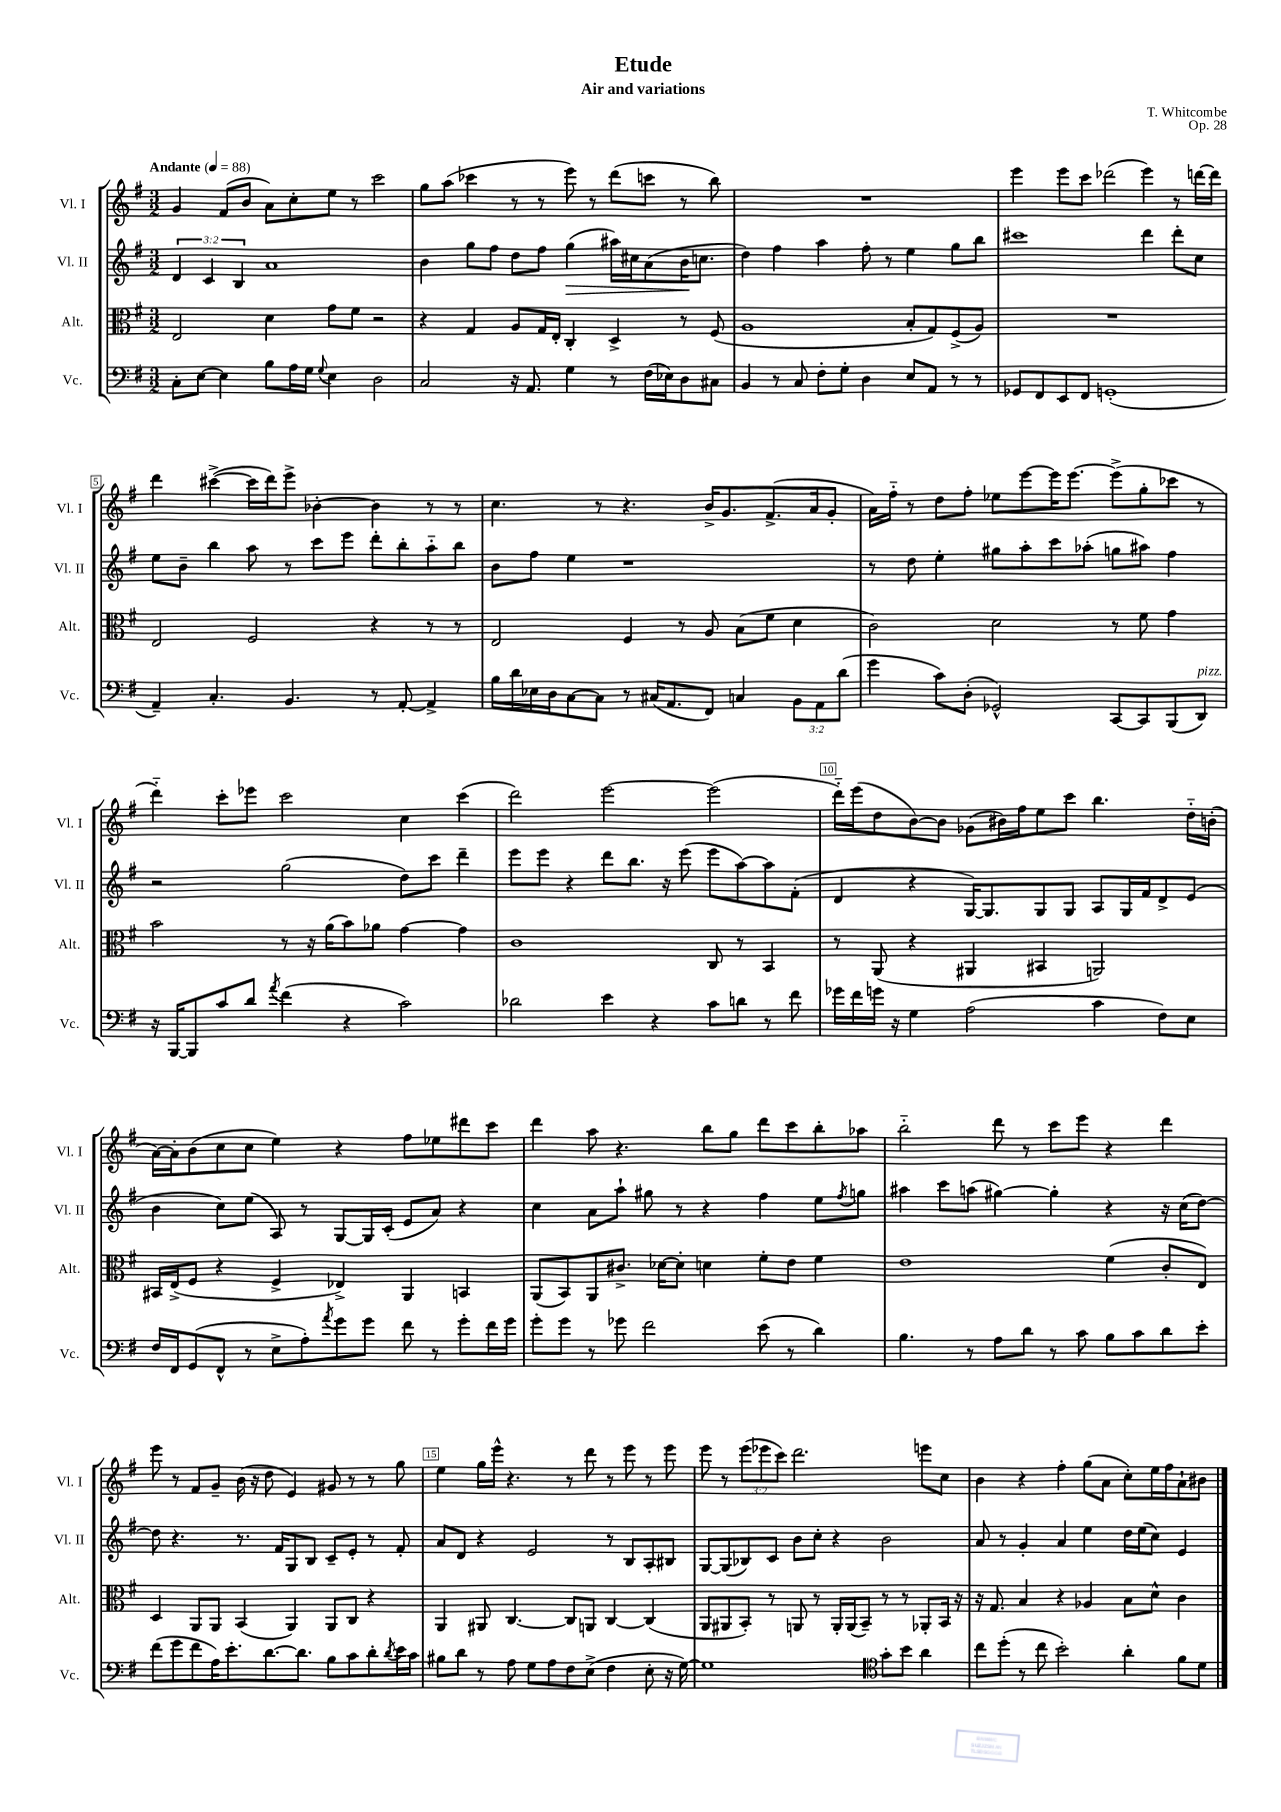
\header { title = "Etude" composer = "T. Whitcombe" subtitle = "Air and variations" opus = "Op. 28" }
<<
\new StaffGroup <<
\new Staff = "s0" \with { instrumentName = "Vl. I" shortInstrumentName = "Vl. I" } {
    \clef treble \key g \major \numericTimeSignature \time 3/2 \override Staff.TupletNumber.text = #tuplet-number::calc-fraction-text \tempo "Andante" 4 = 88
    g'4 fis'8( b'8 a'8) c''8-. e''8 r8 c'''2 |
    g''8 a''8( ces'''4 r8 r8 e'''8) r8 d'''8( c'''8 r8 b''8) |
    R1. |
    e'''4 e'''8 c'''8 des'''2( e'''4) r8 d'''16~ d'''16 |
    d'''4 cis'''4~->( cis'''16 d'''16) e'''8-> bes'4~-. bes'4 r8 r8 |
    c''4. r8 r4. b'16-> g'8. fis'8.->( a'16 g'8-. |
    a'16) fis''16-_ r8 d''8 fis''8-. ees''8 e'''8~ e'''16 e'''8.~ e'''8->( g''8-. ces'''8 r8 |
    d'''4-_) c'''8-. ees'''8 c'''2 c''4 c'''4( |
    d'''2) e'''2~ e'''2( |
    d'''16-_) e'''16( d''8 b'8~) b'8 ges'8( bis'16) fis''16 e''8 c'''8 b''4. d''16-_ b'16-.( |
    a'16~) a'16-. b'8( c''8 c''8 e''4) r4 fis''8 ees''8 dis'''8 c'''8 |
    d'''4 a''8 r4. b''8 g''8 d'''8 c'''8 b''8-. aes''8 |
    b''2-_ d'''8 r8 c'''8 e'''8 r4 d'''4 |
    e'''8 r8 fis'8 g'8-- b'16( r16 d''8 e'4) gis'8 r8 r8 g''8 |
    e''4 g''16 e'''16-^ r4. r8 d'''8 r8 e'''8 r8 e'''8 |
    e'''8 r8 \tuplet 3/2 { e'''8( ees'''8 c'''8) } d'''2. e'''8 c''8 |
    b'4 r4 fis''4-. g''8( a'8 c''8-.) e''16 fis''16 a'8-! bis'8 \bar "|." |
}
\new Staff = "s1" \with { instrumentName = "Vl. II" shortInstrumentName = "Vl. II" } {
    \clef treble \key g \major \numericTimeSignature \time 3/2 \override Staff.TupletNumber.text = #tuplet-number::calc-fraction-text
    \tuplet 3/2 { d'4 c'4 b4 } a'1 |
    b'4 g''8 fis''8 d''8 fis''8 g''4\>( ais''16) cis''16 a'8( b'16\! c''8. |
    d''4) fis''4 a''4 fis''8-. r8 e''4 g''8 b''8 |
    cis'''1 d'''4 d'''8-. c''8 |
    e''8 b'8-- b''4 a''8 r8 c'''8 e'''8 d'''8-. b''8-. a''8-_ b''8 |
    b'8 fis''8 e''4 r1 |
    r8 d''8 e''4-. gis''8 a''8-. c'''8 aes''8-.( g''8 ais''8) fis''4 |
    r2 g''2( d''8) c'''8 d'''4-- |
    e'''8 e'''8 r4 d'''8 b''8. r16 e'''8( e'''8 a''8~) a''8 fis'8-.( |
    d'4 r4 g16~) g8. g8 g8 a8 g16 fis'16 d'8-> e'8( |
    b'4 c''8) e''8( a8) r8 g8~ g16 c'16-.( e'8 a'8) r4 |
    c''4 a'8 a''8-! gis''8 r8 r4 fis''4 e''8 \acciaccatura { fis''8 } g''8 |
    ais''4 c'''8 a''8( gis''4~) gis''4-. r4 r16 c''16( d''8~) |
    d''8 r4. r8. fis'16 g8 b8 c'8-- e'8-. r8 fis'8-. |
    a'8 d'8 r4 e'2 r8 b8 a8-. bis8 |
    g8~ g8( bes8) c'8 b'8 c''8-. r4 b'2 |
    a'8 r8 g'4-. a'4 e''4 d''16 e''16( c''8) e'4 \bar "|." |
}
\new Staff = "s2" \with { instrumentName = "Alt." shortInstrumentName = "Alt." } {
    \clef alto \key g \major \numericTimeSignature \time 3/2
    e2 d'4 g'8 fis'8 r2 |
    r4 g4 a8 g16 e16-. c4-. d4-> r8 fis8( |
    a1 b8-. g8) fis8->( a8) |
    R1. |
    e2 fis2 r4 r8 r8 |
    e2 fis4 r8 a8 b8( fis'8 d'4 |
    c'2) d'2 r8 fis'8 g'4 |
    b'2 r8 r16 a'16( b'8) aes'8 g'4~ g'4 |
    c'1 c8 r8 b,4 |
    r8 a,8( r4 ais,4 bis,4 a,2) |
    bis,16 e16->( fis8 r4 fis4-> ees4->) a,4 b,4 |
    a,8( b,8) a,8 cis'8.-> des'16~ des'8-. d'4 fis'8-. e'8 fis'4 |
    e'1 fis'4( c'8-. e8) |
    d4 a,8 a,8 b,4( a,4) a,8 c8 r4 |
    a,4 ais,8 c4.~ c8 a,8 c4~ c4( |
    a,8 ais,8 b,8-.) r8 a,8 r8 a,16-. a,16( b,8--) r8 r8 aes,8-. b,16 r16 |
    r16 g8. b4 r4 aes4 b8 d'8-^ c'4 \bar "|." |
}
\new Staff = "s3" \with { instrumentName = "Vc." shortInstrumentName = "Vc." } {
    \clef bass \key g \major \numericTimeSignature \time 3/2 \override Staff.TupletNumber.text = #tuplet-number::calc-fraction-text
    c8-. e8~ e4 b8 a16 g16 \appoggiatura { g8 } e4 d2 |
    c2 r16 a,8. g4 r8 fis16( ees16) d8 cis8 |
    b,4 r8 c8 fis8-. g8-. d4 e8 a,8 r8 r8 |
    ges,8 fis,8 e,8 fis,8 g,1-.( |
    a,4--) c4.-. b,4. r8 a,8~-. a,4-> |
    b16 d'16 ees16 d16 c8~ c8 r8 cis16( a,8. fis,8) c4 \tuplet 3/2 { b,8 a,8 d'8( } |
    g'4 c'8) d8-.( ges,2-^) c,8~ c,8 b,,8( d,8^\markup { \italic "pizz." }) |
    r16 b,,16~ b,,8 c'8 d'8 \acciaccatura { a'8 } fis'4( r4 c'2) |
    des'2 e'4 r4 c'8 d'8 r8 fis'8 |
    ges'16 fis'16 g'16 r16 g4 a2( c'4 fis8) e8 |
    fis16 fis,16 g,8( fis,8-^ r8 e8-> a8-.) \acciaccatura { a'8 } g'8 g'8 fis'8 r8 g'8-. fis'16 g'16 |
    g'8-. g'8 r8 ges'8 fis'2 e'8( r8 d'4) |
    b4. r8 a8 d'8 r8 c'8 b8 c'8 d'8 e'8-. |
    fis'8( g'8 fis'8 a16) e'8.-. d'8.~ d'8. b8 c'8 d'8-. \acciaccatura { d'8 } e'16 c'16 |
    bis8 d'8 r8 a8 g8 a8 fis8 e8->( fis4 e8-. r16 g16~) |
    g1 \clef tenor g'8-. b'8 a'4 |
    c''8 d''8-.( r8 c''8 b'2-.) a'4-. fis'8 d'8 \bar "|." |
}
>>
>>
\layout { \context { \Score \override BarNumber.break-visibility = ##(#f #t #t) barNumberVisibility = #(every-nth-bar-number-visible 5) \override BarNumber.stencil = #(make-stencil-boxer 0.1 0.3 ly:text-interface::print) } }
